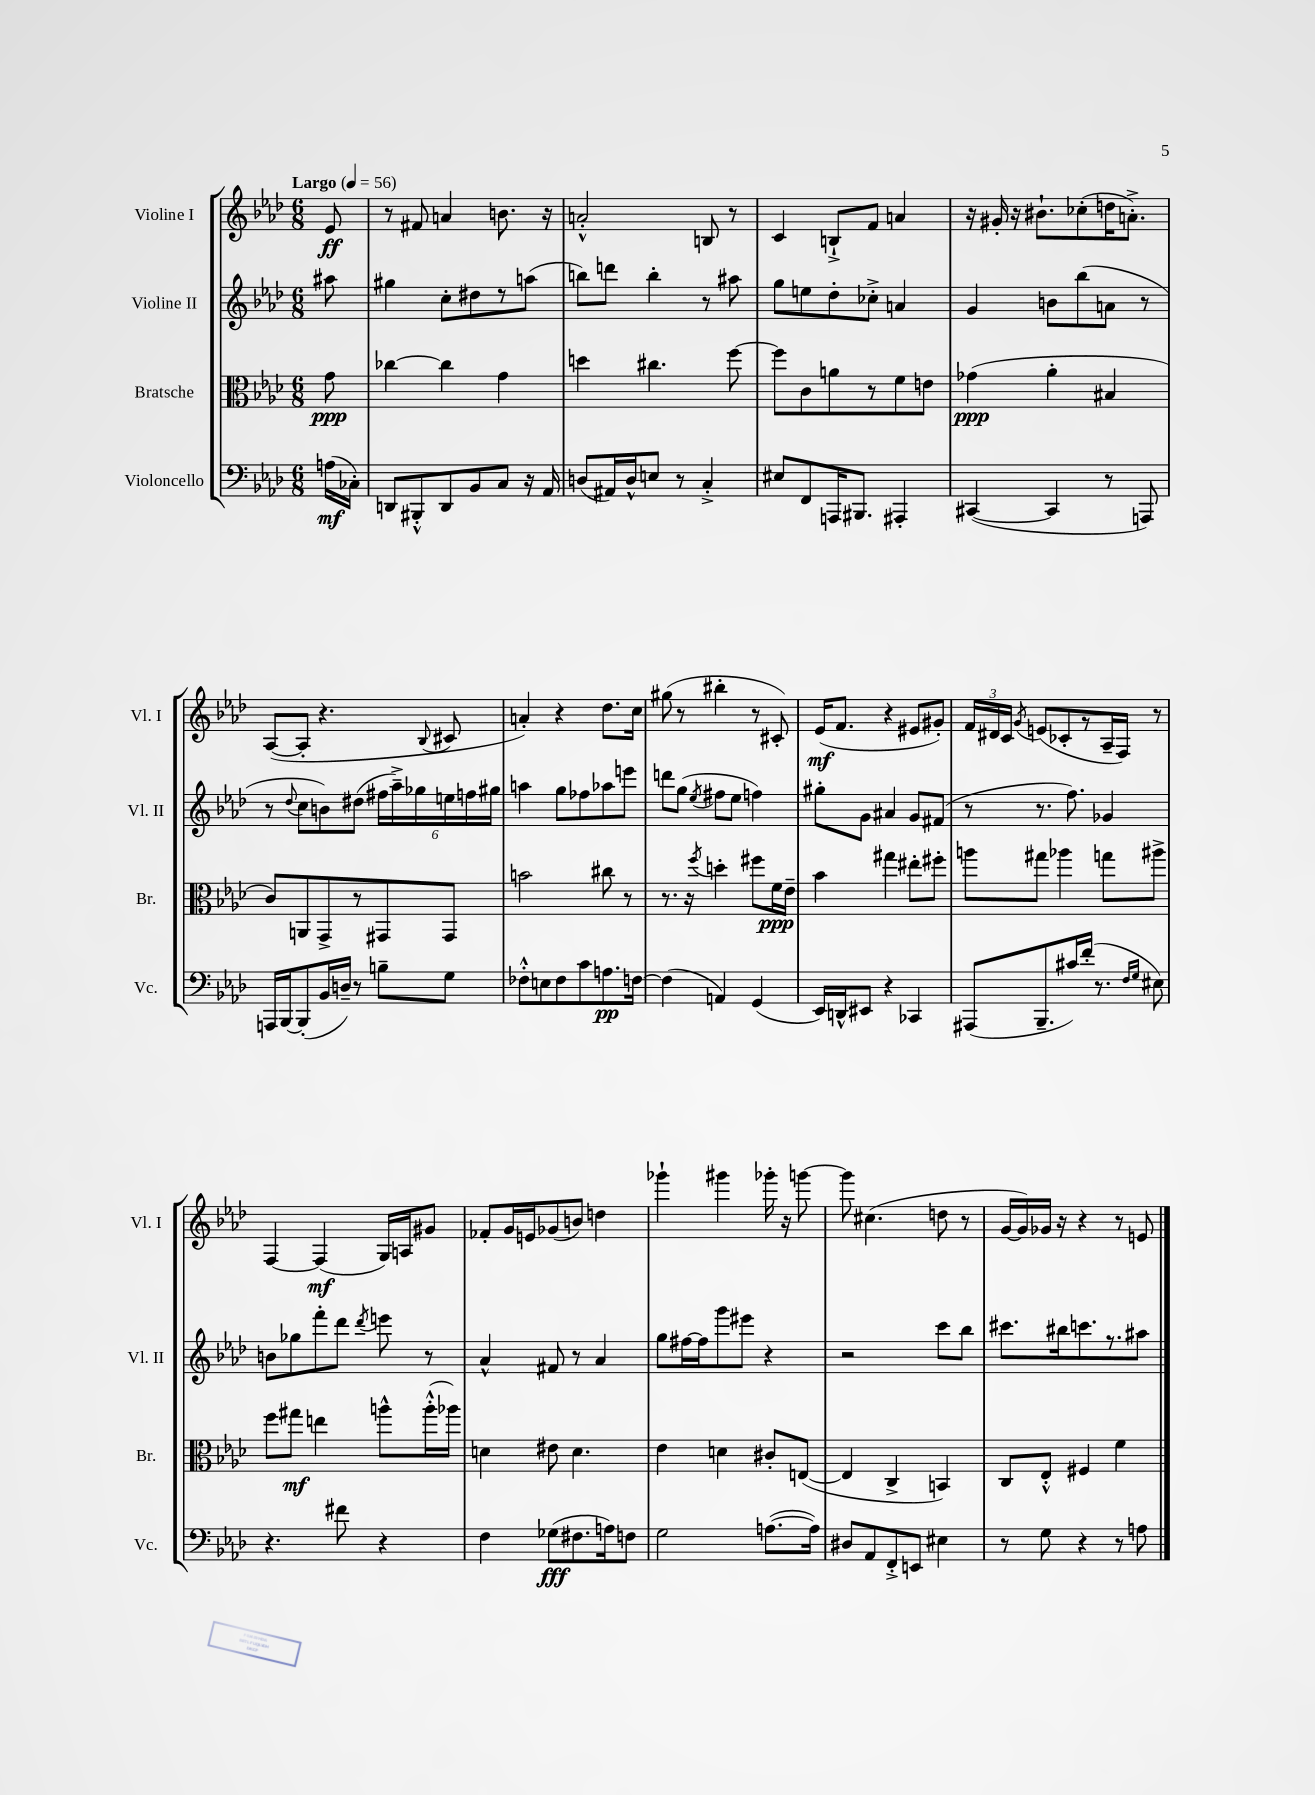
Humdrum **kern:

**kern	**dynam	**kern	**dynam	**kern	**kern	**dynam
*part4	*part4	*part3	*part3	*part2	*part1	*part1
*staff4	*staff4	*staff3	*staff3	*staff2	*staff1	*staff1
*I"Violoncello	*	*I"Bratsche	*	*I"Violine II	*I"Violine I	*
*I'Vc.	*	*I'Br.	*	*I'Vl. II	*I'Vl. I	*
*clefF4	*	*clefC3	*	*clefG2	*clefG2	*
*k[b-e-a-d-]	*	*k[b-e-a-d-]	*	*k[b-e-a-d-]	*k[b-e-a-d-]	*
*M6/8	*	*M6/8	*	*M6/8	*M6/8	*
*MM56	*	*MM56	*	*MM56	*MM56	*
=	=	=	=	=	=	=
!	!	!	!	!	!LO:TX:a:B:t=Largo	!
(16An\LL	mf	8g\	ppp	8aa#X\	8e-/	ff
16C-X'\JJ)	.	.	.	.	.	.
=1	=1	=1	=1	=1	=1	=1
8DDn/L	.	[4cc-X\	.	4gg#X\	8r	.
8BBB#X'^^/	.	.	.	.	8f#X/	.
8DD/	.	4cc-\]	.	8cc'\L	4an/	.
8BB-/	.	.	.	8dd#X\	.	.
8C/J	.	4g\	.	8r	8.bn\	.
16r	.	.	.	(8aan\J	.	.
16AA-/	.	.	.	.	16r	.
=2	=2	=2	=2	=2	=2	=2
(8Dn/L	.	4ddn\	.	8bbn\L)	2an'^^/	.
16AA#X/L)	.	.	.	8dddn\J	.	.
16D^^/J	.	.	.	.	.	.
8En/J	.	4.cc#X\	.	4bb'\	.	.
8r	.	.	.	.	.	.
4C'^/	.	.	.	8r	8Bn/	.
.	.	[8ff\	.	8aa#X\	8r	.
=3	=3	=3	=3	=3	=3	=3
8E#X/L	.	8ff\L]	.	8gg\L	4c/	.
8FF/	.	8c\	.	8een\	.	.
16AAAn/K	.	8an\	.	8dd-'\	8Bn`^/L	.
8.BBB#X/J	.	.	.	.	.	.
.	.	8r	.	8cc-X'^\J	8f/J	.
4AAA#X'/	.	8f\	.	4an/	4an/	.
.	.	8en\J	.	.	.	.
=4	=4	=4	=4	=4	=4	=4
([4CC#X/	.	(4g-X\	ppp	4g/	16r	.
.	.	.	.	.	16g#X'/	.
.	.	.	.	.	16r	.
.	.	.	.	.	8.b#X`\L	.
4CC#/]	.	4a-'\	.	8bn\L	.	.
.	.	.	.	(8bb-\	(8cc-X'\	.
8r	.	4B#X/	.	8an\J	16ddn\K	.
.	.	.	.	.	8.an'^\J)	.
8AAAn/)	.	.	.	8r	.	.
!!LO:LB:g=z
=5	=5	=5	=5	=5	=5	=5
16AAAn/LL	.	8c/L)	.	8r	([8A-/L	.
[16BBB-/J	.	.	.	.	.	.
.	.	.	.	8qqdd-/	.	.
(8BBB-'/]	.	8AAn/	.	8cc\L	8A-'/J]	.
16BB-/L	.	8GG^/	.	8bn\)	4.r	.
16Dn~/JJ)	.	.	.	.	.	.
8r	.	8r	.	(8dd#X\J	.	.
8Bn~\L	.	8GG#X/	.	24ff#X\LL	.	.
.	.	.	.	24aa-~^\)	.	.
.	.	.	.	24gg-X\	.	.
.	.	.	.	.	8qqB-/	.
8G\J	.	8GG#/J	.	24een\	8c#X/	.
.	.	.	.	24ffn\	.	.
.	.	.	.	24gg#X\JJ	.	.
=6	=6	=6	=6	=6	=6	=6
8F-X'^^\L	.	2bn\	.	4aan\	4an'/)	.
8En\	.	.	.	.	.	.
8F-\	.	.	.	8gg\L	4r	.
8c\	.	.	.	8ff-X\	.	.
8.An\	pp	8cc#X\	.	8aa-X\	8.dd-\L	.
.	.	8r	.	8eeen\J	.	.
[16Fn\Jk	.	.	.	.	16cc\Jk	.
=7	=7	=7	=7	=7	=7	=7
(4F\]	.	8.r	.	8dddn\L	(8gg#X\	.
.	.	.	.	(8gg\J	8r	.
.	.	16r	.	.	.	.
.	.	8qff/	.	8qee-/	.	.
4AAn/)	.	4ddn'\	.	8ff#X\L	4bb#X'\	.
.	.	.	.	8ee-\J	.	.
(4GG/	.	8ff#X\L	.	4ffn\)	8r	.
.	.	16f\L	ppp	.	8c#X'/)	.
.	.	16e-~\JJ	.	.	.	.
=8	=8	=8	=8	=8	=8	=8
16EE-/LL)	.	4b-\	.	8gg#X'\L	(16e-/KL	mf
16DDn^^/J	.	.	.	.	8.f/J	.
8EE#X/J	.	.	.	8g\J	.	.
4r	.	4gg#X\	.	4a#X/	4r	.
4CC-X/	.	8ee#X'\L	.	8g/L	8e#X/L	.
.	.	8ff#X'\J	.	(8f#X/J	8g#X'/J)	.
=9	=9	=9	=9	=9	=9	=9
(8AAA#X/L	.	8aan\L	.	8r	24f/LL	.
.	.	.	.	.	24d#X/	.
.	.	.	.	.	24c/JJ	.
.	.	.	.	.	8qg/	.
8.BBB-~/	.	8gg#X\J	.	8.r	(8en/L	.
.	.	4aa-X\	.	.	8c-X'/	.
16c#X/L)	.	.	.	8.ff\)	.	.
(16f'/JJ	.	.	.	.	8r	.
8.r	.	.	.	.	.	.
.	.	8ggn\L	.	4g-X/	16A-~/L	.
.	.	.	.	.	16F/JJ)	.
16qqF/LL	.	.	.	.	.	.
16qqG/JJ	.	.	.	.	.	.
8E#X\)	.	8aa#X^\J	.	.	8r	.
!!LO:LB:g=z
=10	=10	=10	=10	=10	=10	=10
4.r	.	8ff\L	.	8bn\L	[4F/	.
.	.	8gg#X\J	mf	8gg-X\	.	.
.	.	4een\	.	8fff'\	(4F/]	mf
8f#X\	.	.	.	8ddd-\J	.	.
.	.	.	.	8qddd-/	.	.
4r	.	8aan^^\L	.	8eeen\	16G/LL)	.
.	.	.	.	.	16An/J	.
.	.	(16aa'^^\L	.	8r	8g#X/J	.
.	.	16aa-X\JJ)	.	.	.	.
=11	=11	=11	=11	=11	=11	=11
4F\	.	4dn\	.	4a-^^/	8f-X'/L	.
.	.	.	.	.	16g/L	.
.	.	.	.	.	16en/J	.
(8G-X\L	fff	8e#X\	.	8f#X/	(8g-X/	.
8.F#X\	.	4.d\	.	8r	8bn/J)	.
.	.	.	.	4a-/	4ddn\	.
16An\k)	.	.	.	.	.	.
8Fn\J	.	.	.	.	.	.
=12	=12	=12	=12	=12	=12	=12
2G\	.	4e-\	.	8gg\L	4ggg-X`\	.
.	.	.	.	[16ff#X\L	.	.
.	.	.	.	16ff#\J]	.	.
.	.	4dn\	.	8ggg\	4ggg#X\	.
.	.	.	.	8eee#X\J	.	.
([8.An\L	.	8c#X'/L	.	4r	16ggg-X'\	.
.	.	.	.	.	16r	.
.	.	([8En/J	.	.	[8gggn\	.
16A\Jk])	.	.	.	.	.	.
=13	=13	=13	=13	=13	=13	=13
8D#X/L	.	4E/]	.	2r	8ggg\]	.
8AA-/	.	.	.	.	(4.cc#X\	.
8FF'^/	.	4C^/	.	.	.	.
8EEn/J	.	.	.	.	.	.
4E#X\	.	4BBn/)	.	8ccc\L	8ddn\	.
.	.	.	.	8bb-\J	8r	.
=14	=14	=14	=14	=14	=14	=14
8r	.	8C/L	.	8.ccc#X\L	[16g/LL	.
.	.	.	.	.	16g/])	.
8G\	.	8E-'^^/J	.	.	16g-X/JJ	.
.	.	.	.	16bb#X\k	16r	.
4r	.	4F#X/	.	8.cccn\	4r	.
.	.	.	.	8.r	.	.
8r	.	4f\	.	.	8r	.
8An\	.	.	.	8aa#X\J	8en/	.
==	==	==	==	==	==	==
*-	*-	*-	*-	*-	*-	*-
